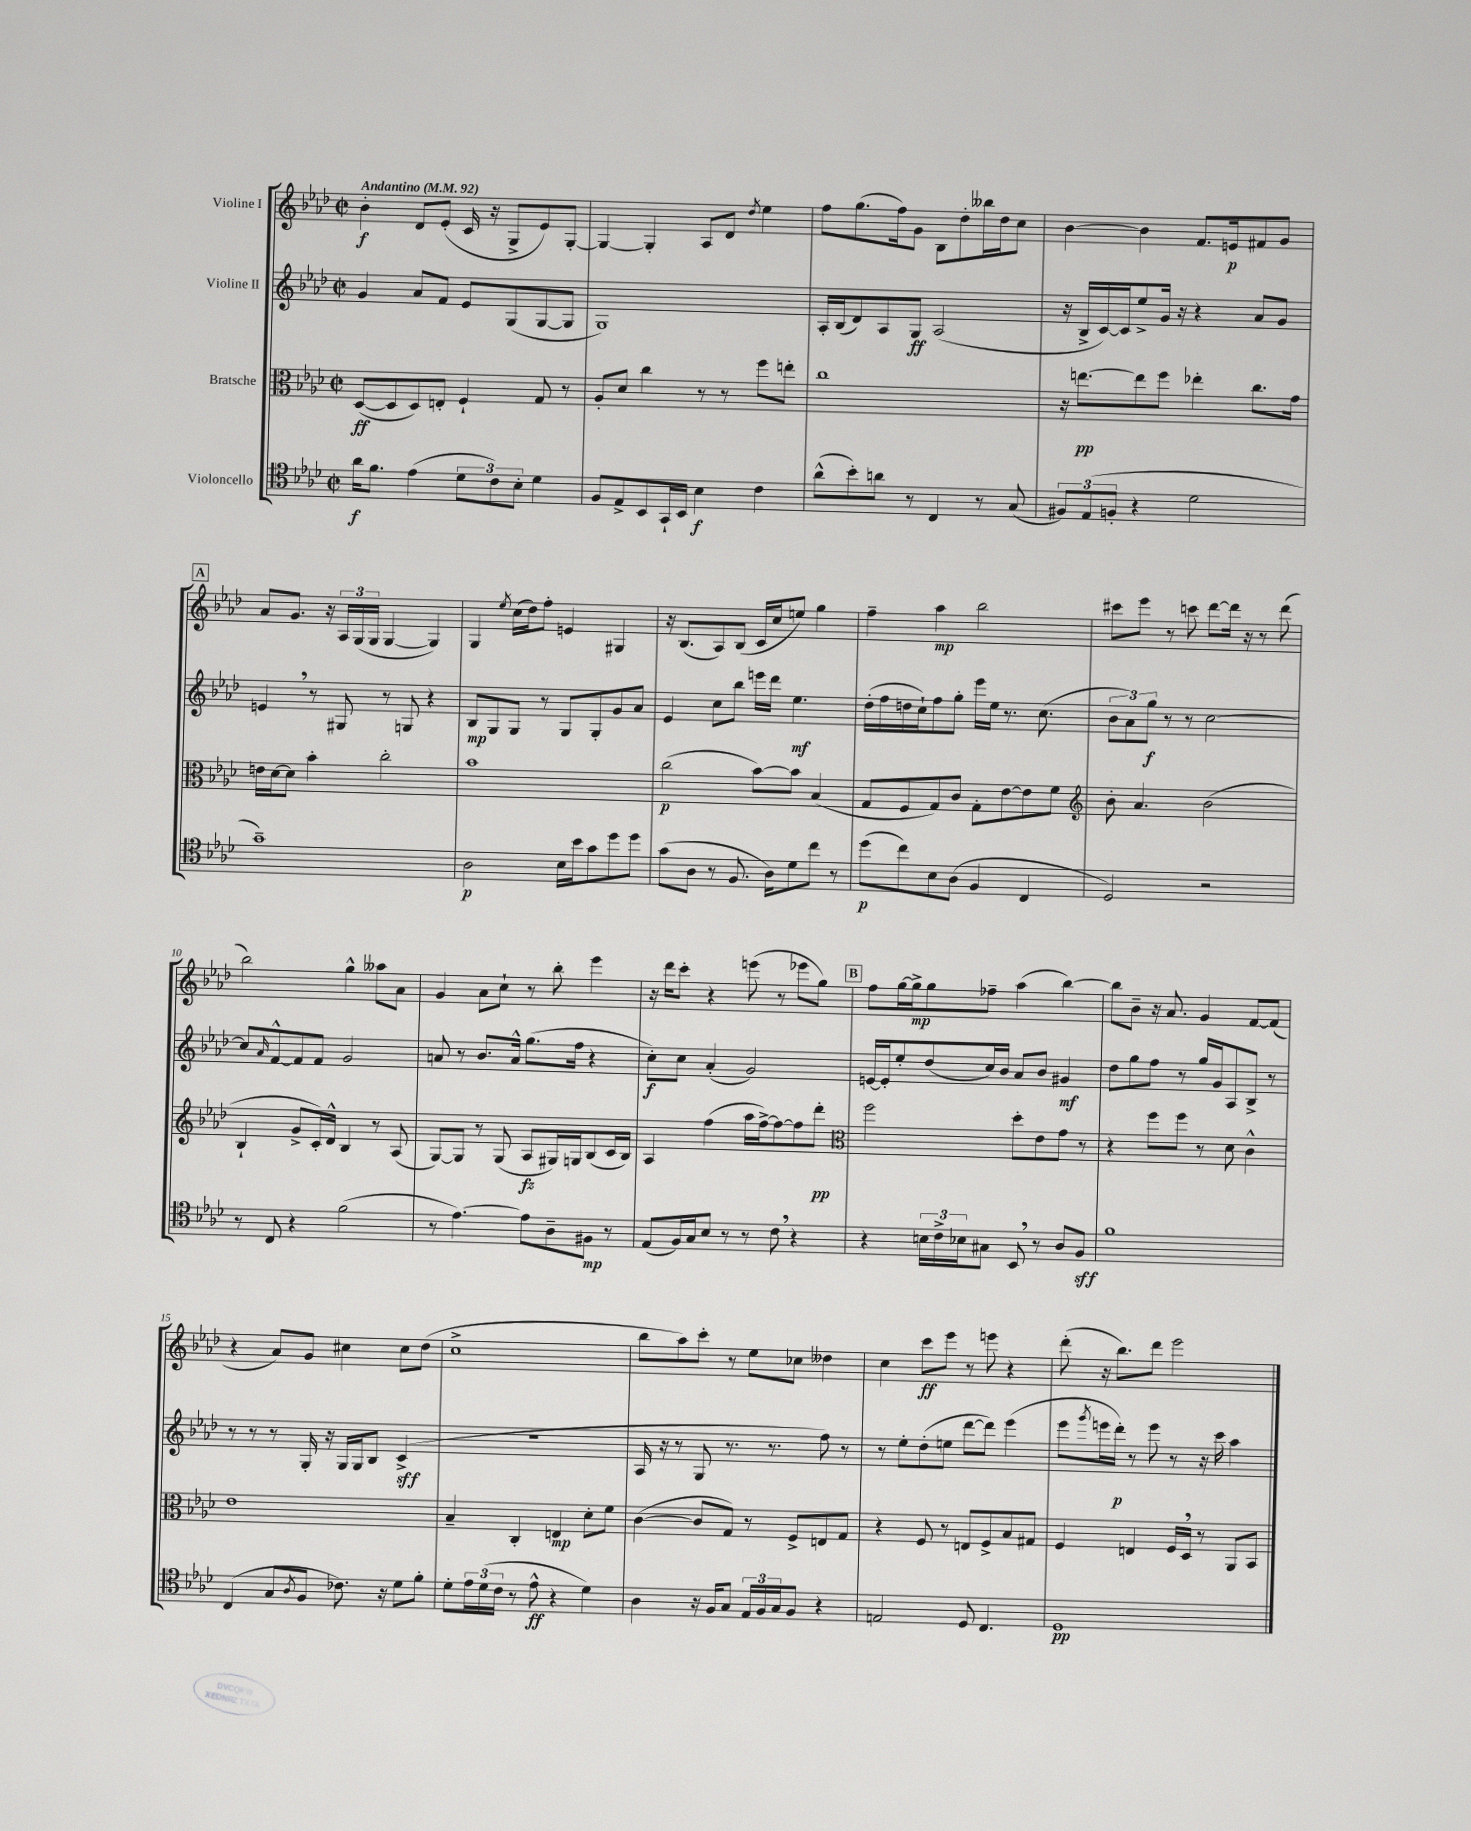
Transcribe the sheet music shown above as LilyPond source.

<<
\new StaffGroup <<
\new Staff = "s0" \with { instrumentName = "Violine I" } {
    \clef treble \key aes \major \defaultTimeSignature \time 2/2 \tempo "Andantino" 4 = 92
    bes'4-.\f des'8 ees'8-.( c'16 r16 g8-> ees'8) g8~-. |
    g4~ g4-. aes8 des'8 \acciaccatura { des''8 } ees''4 |
    f''8 g''8.( f''16) g'8 bes8 des''8-. beses''16 des''16 c''8 |
    bes'4~ bes'4 f'8. e'16\p fis'8 g'8 |
    \mark \markup { \box "A" } aes'8 g'8. r16 \tuplet 3/2 { aes16 g16( g16 } g4~ g4) |
    g4 \acciaccatura { ees''8 } c''16( des''16) f''8-. e'4 gis4 |
    r16 bes8.( aes8) bes8( c'16 c''16 e''8) g''4 |
    f''4-- aes''4\mp bes''2 |
    cis'''8 ees'''8 r8 c'''8 des'''8~ des'''16 r16 r8 des'''8( |
    bes''2) g''4-^ aeses''8 aes'8 |
    g'4 aes'8 c''8-! r8 bes''8-. ees'''4 |
    r16 des'''16 c'''8-. r4 e'''8( r8 ees'''8 g''8) |
    \mark \markup { \box "B" } f''8 g''16~ g''16->\mp g''8 fes''8-- aes''4( bes''4~) |
    bes''8 bes'8-- r16 aes'8. g'4 f'8~ f'8( |
    r4 aes'8) g'8 cis''4 cis''8 des''8( |
    c''1-> |
    bes''8 aes''8) c'''8-. r8 ees''8 ces''8 deses''4 |
    c''4 c'''8\ff ees'''8 r8 e'''8 r4 |
    des'''8-.( r16 bes''8.) des'''8 ees'''2 \bar "|." |
}
\new Staff = "s1" \with { instrumentName = "Violine II" } {
    \clef treble \key aes \major \defaultTimeSignature \time 2/2
    g'4 aes'8 f'8 ees'8 g8( g8~ g8 |
    g1) |
    aes16-. bes16( des'8) aes8 g8\ff aes2( |
    r16 bes16-> c'16~) c'16 ees''8-> g'16 r16 r4 aes'8 g'8 |
    \mark \markup { \box "A" } e'4 \breathe r8 gis8 r8 g8 r4 |
    bes8\mp g8 g8 r8 g8 g8-. g'8 aes'8 |
    ees'4 c''8 bes''8 e'''16 des'''16 ees''4.\mf |
    des''16-.( f''16 d''16 c''16-!) f''8 g''8-. ees'''16 ees''16 r8. c''8.( |
    \tuplet 3/2 { bes'8 aes'8) g''8\f } r8 r8 c''2~ |
    c''8 \grace { aes'16 } f'8~-^ f'8 f'8 g'2 |
    a'8 r8 bes'8. a'16-^ g''8.( f''16 r4 |
    c''8-.\f) c''8 aes'4-.( g'2) |
    \mark \markup { \box "B" } e'16~ e'16-. ees''8-. des''8( c''16) bes'16 aes'8 bes'8 gis'4\mf |
    des''8 g''8 f''8 r8 g''16 g'16 aes8 bes8-> r8 |
    r8 r8 r8 g16-. r16 g16 g16 bes8 c'4->\sff( |
    R1 |
    aes16 r16 r8 g8 r8. r8. f''8) r8 |
    r8 ees''8-. des''8-.( e''8 des'''8~ des'''8) ees'''4( |
    ees'''8 \acciaccatura { g'''8 } e'''16 des'''16-.\p) r8 e'''8 r8 r16 c'''16 aes''4 \bar "|." |
}
\new Staff = "s2" \with { instrumentName = "Bratsche" } {
    \clef alto \key aes \major \defaultTimeSignature \time 2/2
    des8~\ff( des8 des8) e8-. f4-! g8 r8 |
    aes8-. des'8 c''4 r8 r8 f''8 e''8-. |
    c''1 |
    r16 e''8.~\pp e''8 f''8 ees''4-. c''8. g'16 |
    \mark \markup { \box "A" } e'16 des'16~ des'8 bes'4-. c''2-. |
    bes'1 |
    c''2\p( bes'8~) bes'8 bes4( |
    g8 f8 g8) c'8 g8-. ees'8~ ees'8 f'8 |
    \clef treble bes'8-. aes'4. bes'2( |
    bes4-! g'8-> c'16-.) des'16-^ bes4 r8 aes8( |
    g8~) g8 r8 g8( aes8\fz gis16) g16 bes8( c'16 bes16) |
    aes4 f''4( aes''16 f''16~->) f''8~ f''8 des'''8-.\pp |
    \mark \markup { \box "B" } \clef alto f''2 des''8-. ees'8 g'8 r8 |
    r4 f''8 f''8 r8 des'8 c'4-^ |
    ees'1 |
    bes4-- c4-. e4\mp des'8-. f'8 |
    c'4~( c'8 g8) r8 f8-> e8 g8 |
    r4 f8 r8 e8 f8-> bes8 gis8 |
    f4 e4 f16 des16 \breathe r8 aes,8 bes,8 \bar "|." |
}
\new Staff = "s3" \with { instrumentName = "Violoncello" } {
    \clef tenor \key aes \major \defaultTimeSignature \time 2/2
    aes'16\f f'8. ees'4( \tuplet 3/2 { des'8 c'8) bes8-. } des'4 |
    f8 ees8-> bes,8 g,16-! bes,16 bes4\f c'4 |
    aes'8-^( bes'8-.) a'8 r8 c4 r8 g8( |
    \tuplet 3/2 { fis8) ees8( f8-. } r4 des'2 |
    \mark \markup { \box "A" } g'1--) |
    aes2\p bes16 bes'16 g'8 des''8 des''8 |
    g'8( aes8 r8 f8. aes16) des'8 c''8 r8 |
    des''8\p( c''8) bes8 aes8( f4 c4 |
    des2) r2 |
    r8 c8 r4 f'2( |
    r8 ees'4.~) ees'8 aes8-- fis8\mp r8 |
    ees8( f16) g16 bes8 r8 r8 c'8 \breathe r4 |
    \mark \markup { \box "B" } r4 \tuplet 3/2 { b16 c'16-> bes16 } gis8 bes,8 \breathe r8 aes8 f8\sff |
    f'1 |
    c4( g8 \acciaccatura { aes8 } f8 ces'8.) r16 des'8 f'8-. |
    des'8-. \tuplet 3/2 { ees'16 des'16( c'16 } r8 ees'8-^\ff r4 des'4) |
    aes4 r16 f16 g8 \tuplet 3/2 { ees16 f16 g16 } f8 r4 |
    e2 des8 c4. |
    des1\pp \bar "|." |
}
>>
>>
